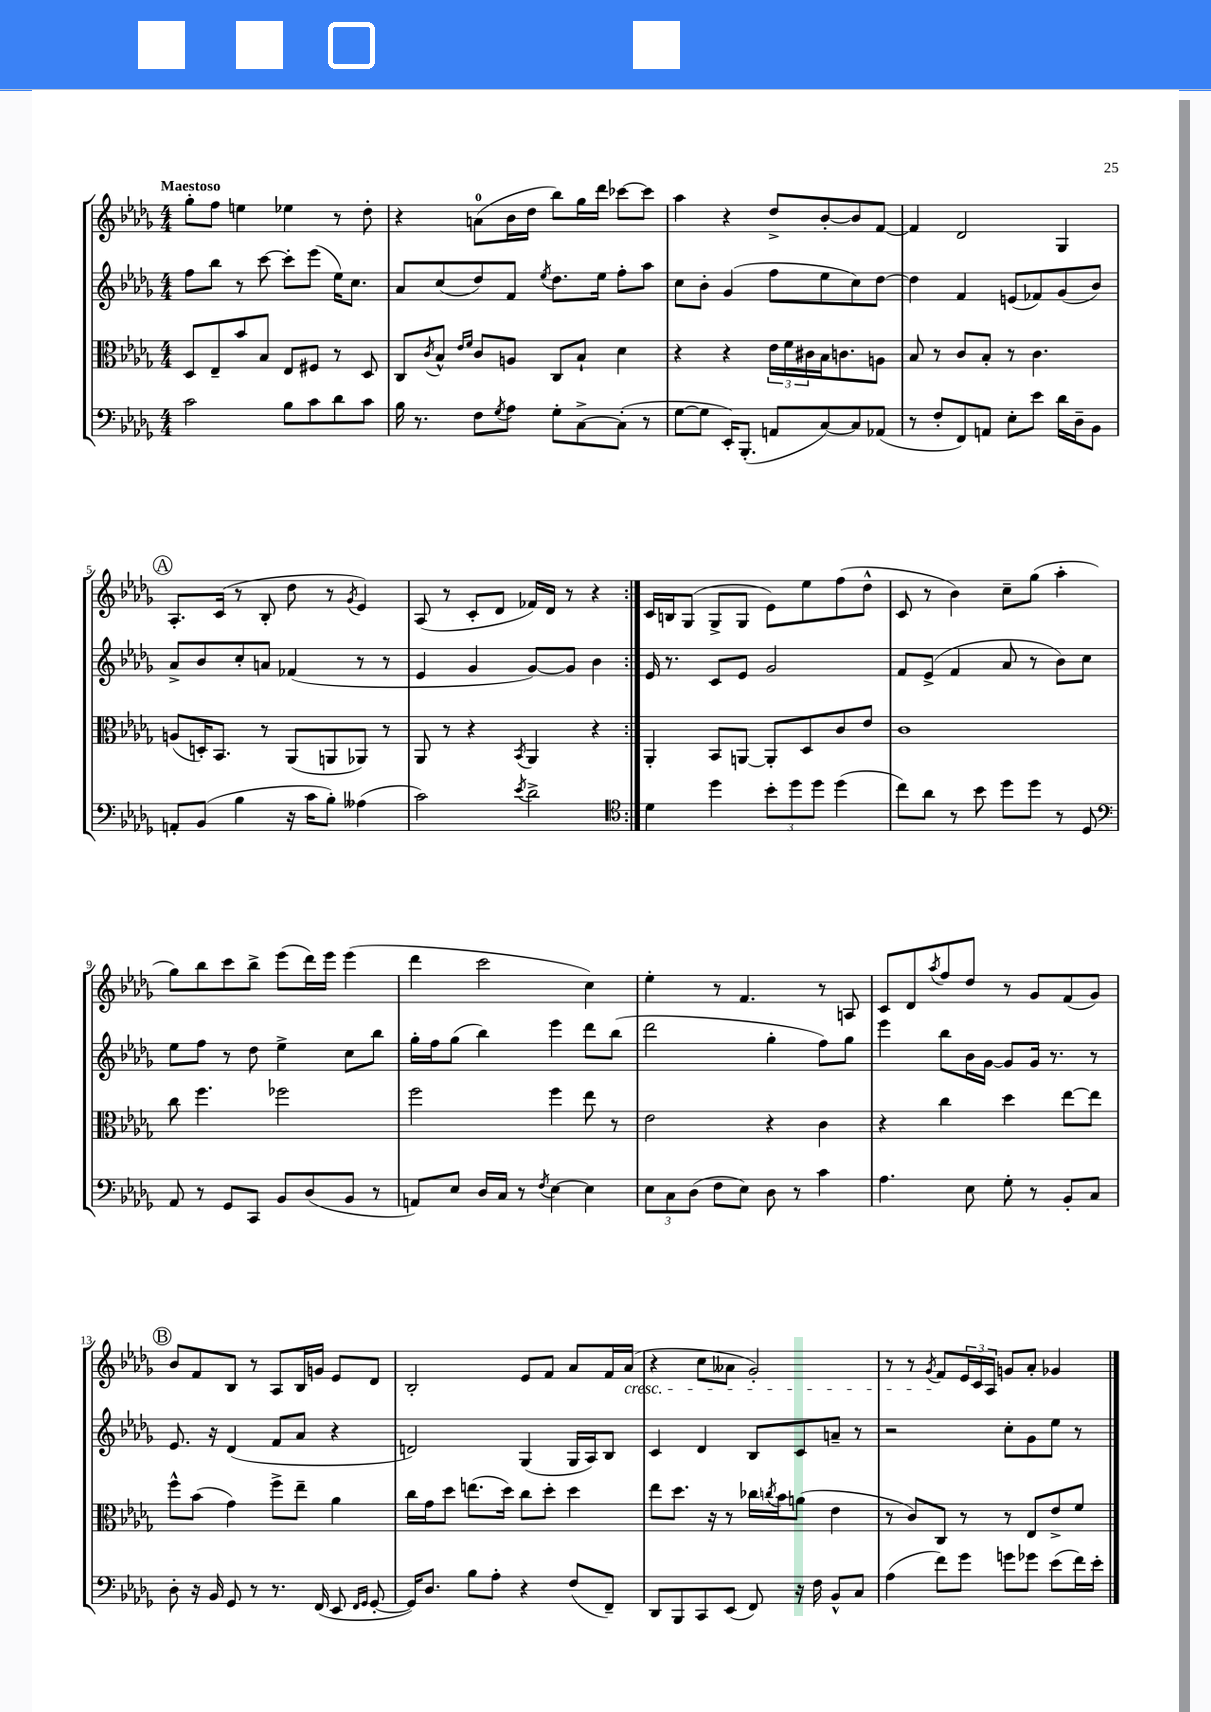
<<
\new StaffGroup <<
\new Staff = "s0" {
    \clef treble \key des \major \numericTimeSignature \time 4/4 \tempo "Maestoso"
    \repeat volta 2 { ges''8-. f''8 e''4 ees''4 r8 des''8-. |
    r4 a'8-0( bes'16 des''16 bes''8) ges''16 des'''16 ces'''8~ ces'''8 |
    aes''4 r4 des''8-> bes'8~-. bes'8 f'8~ |
    f'4 des'2 ges4 |
    \mark \markup { \circle "A" } aes8.-. c'16( r8 bes8-. des''8 r8 \acciaccatura { ges'8 } ees'4) |
    aes8( r8 c'8-. des'8 fes'16) des'16 r8 r4 | }
    c'16 b16 ges8( ges8-> ges8 ees'8) ees''8 f''8( des''8-^ |
    c'8 r8 bes'4) c''8-- ges''8( aes''4-. |
    ges''8) bes''8 c'''8 bes''8-> ees'''8( des'''16) ees'''16 ees'''4( |
    des'''4 c'''2 c''4) |
    ees''4-. r8 f'4. r8 a8 |
    c'8 des'8 \acciaccatura { aes''8 } f''8 des''8 r8 ges'8 f'8( ges'8) |
    \mark \markup { \circle "B" } bes'8 f'8 bes8 r8 aes8 bes16 g'16 ees'8 des'8 |
    bes2-. ees'8 f'8 aes'8 f'16 aes'16\cresc( |
    r4 c''8 aeses'8 ges'2-.) |
    r8 r8 \acciaccatura { ges'8 } f'8\! \tuplet 3/2 { ees'16 c'16 aes16 } g'8 aes'8-. ges'4 \bar "|." |
}
\new Staff = "s1" {
    \clef treble \key des \major \numericTimeSignature \time 4/4
    \repeat volta 2 { f''8 bes''8 r8 c'''8~ c'''8-. ees'''8( ees''16) c''8. |
    aes'8 c''8( des''8) f'8 \acciaccatura { ees''8 } des''8. ees''16 f''8-. aes''8 |
    c''8 bes'8-. ges'4( f''8 ees''8 c''8) des''8~ |
    des''4 f'4 e'8( fes'8) ges'8( bes'8) |
    \mark \markup { \circle "A" } aes'8-> bes'8 c''8-. a'8 fes'4( r8 r8 |
    ees'4 ges'4 ges'8~) ges'8 bes'4 | }
    ees'16 r8. c'8 ees'8 ges'2 |
    f'8 ees'8->( f'4 aes'8 r8 bes'8) c''8 |
    ees''8 f''8 r8 des''8 ees''4-> c''8 bes''8 |
    ges''16-. f''16 ges''8( bes''4) ees'''4 des'''8 bes''8( |
    des'''2 ges''4-. f''8) ges''8 |
    ees'''4 bes''8 bes'16 ges'16~ ges'8 ges'16 r8. r8 |
    \mark \markup { \circle "B" } ees'8. r16 des'4( f'8 aes'8 r4 |
    d'2) ges4( ges16 aes16) bes8 |
    c'4 des'4 bes8 c'8 a'8-- r8 |
    r2 c''8-. ges'8 ees''8 r8 \bar "|." |
}
\new Staff = "s2" {
    \clef alto \key des \major \numericTimeSignature \time 4/4
    \repeat volta 2 { des8 ees8-- bes'8 bes8 ees8 fis8 r8 des8 |
    c8 \acciaccatura { c'8 } bes8-^ \grace { ees'16 f'16 } c'8 a8 c8 bes8-! des'4 |
    r4 r4 \tuplet 3/2 { ees'16 f'16 cis'16 } bes16 c'8. a8 |
    bes8 r8 c'8 bes8-. r8 c'4. |
    \mark \markup { \circle "A" } a8( d16-.) bes,8. r8 aes,8( a,8 aes,8) r8 |
    aes,8 r8 r4 \acciaccatura { bes,8 } aes,4 r4 | }
    aes,4-. bes,8 a,8~ a,8-. des8 c'8 ees'8 |
    c'1 |
    c''8 f''4. fes''2 |
    f''2 f''4 ees''8 r8 |
    ees'2 r4 c'4 |
    r4 c''4 des''4 ees''8~ ees''8 |
    \mark \markup { \circle "B" } f''8-^ bes'8( ges'4) f''8-> ees''8-- aes'4 |
    c''16 ges'16 des''8 e''8.( des''16) c''8 des''8-. des''4 |
    ees''8 des''8. r16 r8 ces''16 \acciaccatura { c''8 } bes'16 a'8( ees'4 |
    r8 c'8) c8 r8 r8 ees8 ees'8-> f'8 \bar "|." |
}
\new Staff = "s3" {
    \clef bass \key des \major \numericTimeSignature \time 4/4
    \repeat volta 2 { c'2 bes8 c'8 des'8 c'8 |
    bes16 r8. f8 \acciaccatura { ges8 } aes8 ges8-. c8~-> c8-.( r8 |
    ges8~ ges8 ees,16-.) bes,,8.-.( a,8 c8~) c8 aes,8( |
    r8 f8-. f,8) a,8 ees8-. ees'8 des'16 des16-- bes,8 |
    \mark \markup { \circle "A" } a,8-. bes,8( bes4 r16 c'16 bes8-.) aeses4( |
    c'2) \acciaccatura { ees'8 } des'2-> | }
    \clef tenor des'4 des''4 \tuplet 3/2 { bes'8-. des''8 des''8 } des''4( |
    c''8) aes'8 r8 bes'8 des''8 des''8 r8 des8 |
    \clef bass aes,8 r8 ges,8 c,8 bes,8 des8( bes,8 r8 |
    a,8) ees8 des16 c16 r8 \acciaccatura { f8 } ees4~ ees4 |
    \tuplet 3/2 { ees8 c8 des8( } f8 ees8) des8 r8 c'4 |
    aes4. ees8 ges8-. r8 bes,8-. c8 |
    \mark \markup { \circle "B" } des8-. r16 bes,16 ges,8 r8 r8. f,16( ees,8 \grace { f,16 ges,16 } ges,8~-. |
    ges,16) des8. bes8 aes8-. r4 f8( f,8--) |
    des,8 bes,,8 c,8 ees,8( f,8) r16 f16 bes,8-^ c8 |
    aes4( f'8) ges'8 g'8 ges'8 ees'8( f'16) ees'16-. \bar "|." |
}
>>
>>
